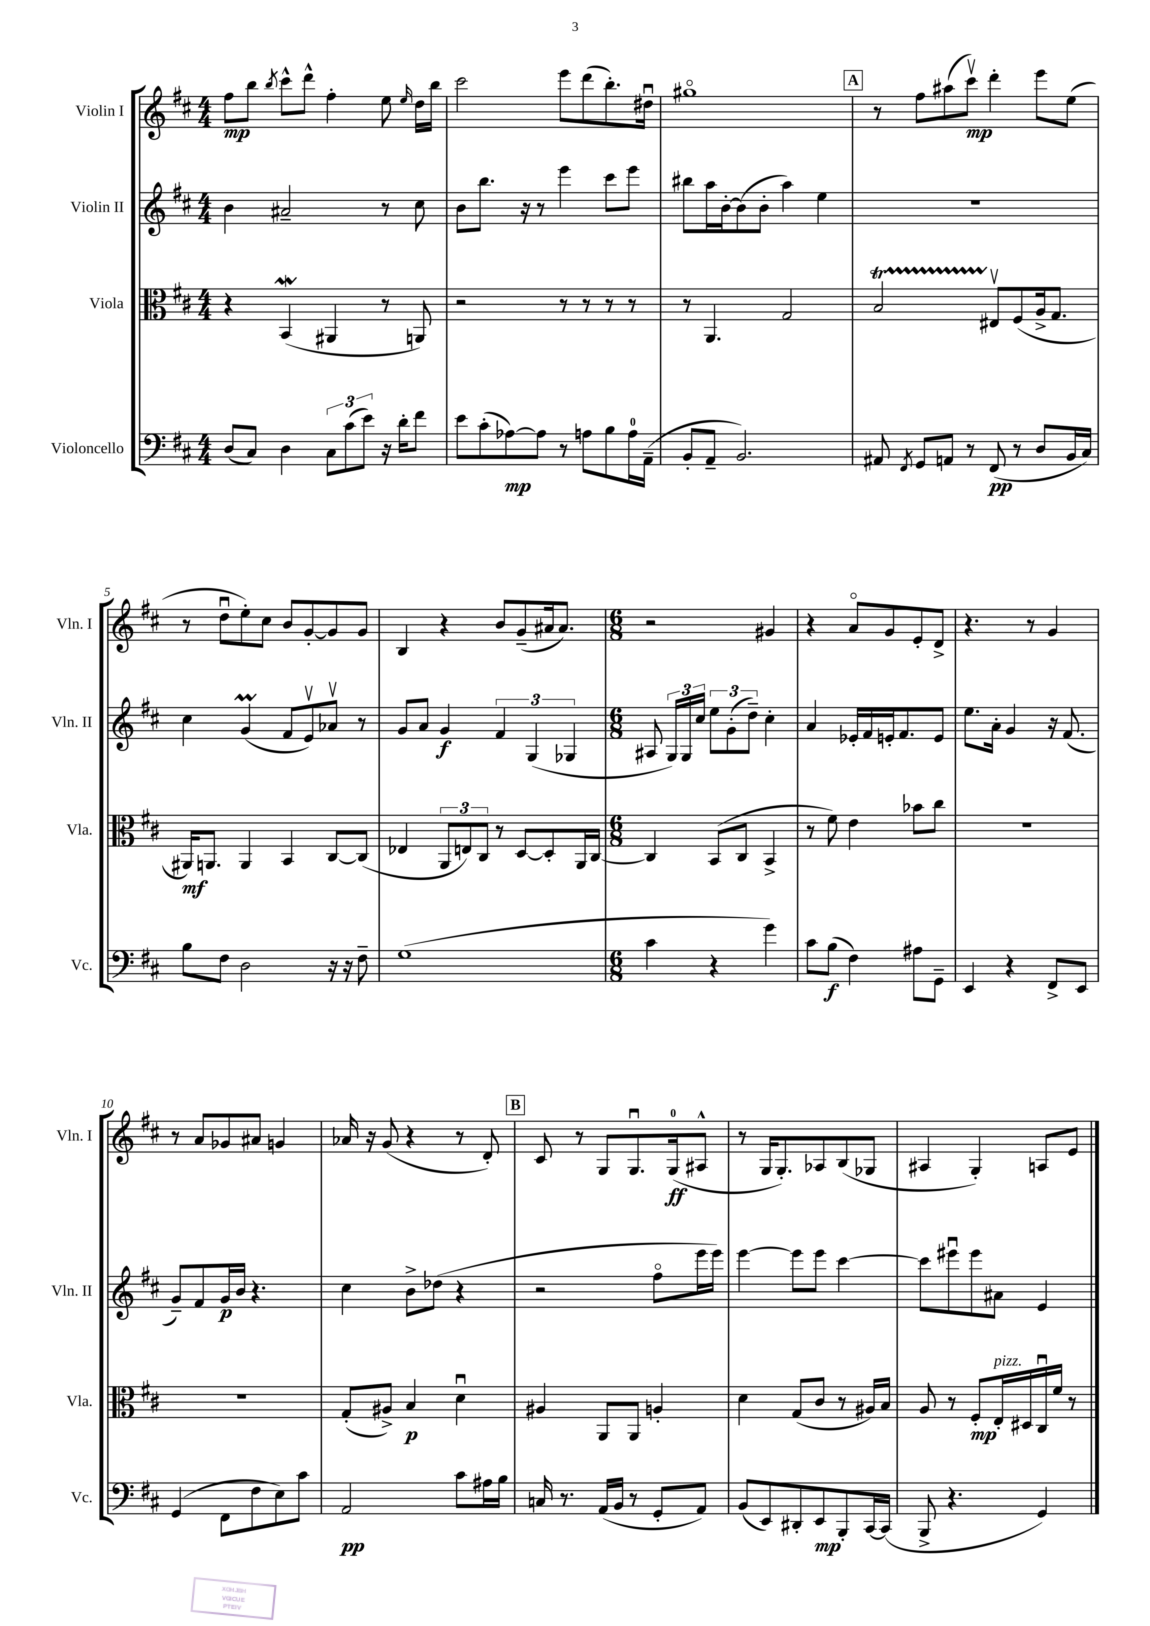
<<
\new StaffGroup <<
\new Staff = "s0" \with { instrumentName = "Violin I" shortInstrumentName = "Vln. I" } {
    \clef treble \key d \major \numericTimeSignature \time 4/4
    \autoBeamOff fis''8[\mp b''8] \acciaccatura { b''8 } cis'''8[-^ d'''8]-^ fis''4-. e''8 \grace { e''16 } d''16[ b''16] |
    cis'''2 e'''8[ d'''8( b''8.-.) dis''16]\downbow |
    gis''1\flageolet |
    \mark \markup { \box "A" } r8 fis''8[ ais''8( cis'''8]\upbow\mp) d'''4-. e'''8[ e''8]( |
    r8 d''8[\downbow e''8-.) cis''8] b'8[ g'8~-. g'8 g'8] |
    b4 r4 b'8[ g'8--( ais'16 ais'8.]) |
    \numericTimeSignature \time 6/8 r2 gis'4 |
    r4 a'8[\flageolet g'8 e'8-. d'8]-> |
    r4. r8 g'4 |
    r8 a'8[ ges'8 ais'8] g'4 |
    aes'16 r16 g'8( r4 r8 d'8-.) |
    \mark \markup { \box "B" } cis'8 r8 g8[ g8.\downbow g16-0\ff( ais8]-^ |
    r8 g16[ g8.-.) aes8 b8( ges8] |
    ais4 g4-.) a8[ e'8] \bar "|." |
}
\new Staff = "s1" \with { instrumentName = "Violin II" shortInstrumentName = "Vln. II" } {
    \clef treble \key d \major \numericTimeSignature \time 4/4
    \autoBeamOff b'4 ais'2-- r8 cis''8 |
    b'8[ b''8.] r16 r8 e'''4 cis'''8[ e'''8] |
    bis''8[ a''16 b'16~-. b'8( b'8]-. a''4) e''4 |
    \mark \markup { \box "A" } R1 |
    cis''4 g'4\prall( fis'8[ e'8\upbow) aes'8]\upbow r8 |
    g'8[ a'8] g'4\f \tuplet 3/2 { fis'4 g4( ges4 } |
    \numericTimeSignature \time 6/8 ais8 \tuplet 3/2 { g16[) g16 cis''16] } \tuplet 3/2 { e''8[ g'8-.( d''8]--) } cis''4-. |
    a'4 ees'16[-. fis'16 e'16-. fis'8. e'8] |
    e''8.[ a'16]-. g'4 r16 fis'8.( |
    g'8[--) fis'8 g'16\p b'16] r4. |
    cis''4 b'8[-> des''8]( r4 |
    \mark \markup { \box "B" } r2 fis''8[\flageolet e'''16 e'''16]) |
    e'''4~ e'''8[ e'''8] cis'''4~ |
    cis'''8[ eis'''8\downbow eis'''8 ais'8] e'4 \bar "|." |
}
\new Staff = "s2" \with { instrumentName = "Viola" shortInstrumentName = "Vla." } {
    \clef alto \key d \major \numericTimeSignature \time 4/4
    \autoBeamOff r4 b,4\mordent( ais,4 r8 a,8) |
    r2 r8 r8 r8 r8 |
    r8 a,4. g2 |
    \mark \markup { \box "A" } b2\startTrillSpan eis8[\upbow\stopTrillSpan fis8( a16-> g8.] |
    ais,16[\mf) a,8.] a,4 b,4 cis8[~ cis8]( |
    ees4 \tuplet 3/2 { a,8[ e8) cis8] } r8 d8[~ d8-. a,16 cis16]~ |
    \numericTimeSignature \time 6/8 cis4 b,8[( cis8] b,4-> |
    r8 fis'8) e'4 bes'8[ cis''8] |
    R2. |
    R2. |
    g8[-.( ais8]->) b4\p d'4\downbow |
    \mark \markup { \box "B" } ais4 a,8[ a,8] a4-. |
    d'4 g8[( cis'8] r8 ais16[) b16] |
    a8 r8 fis8[-.\mp e16-.^\markup { \italic "pizz." } dis16 cis16\downbow fis'16] r8 \bar "|." |
}
\new Staff = "s3" \with { instrumentName = "Violoncello" shortInstrumentName = "Vc." } {
    \clef bass \key d \major \numericTimeSignature \time 4/4
    \autoBeamOff d8[( cis8]) d4 \tuplet 3/2 { cis8[ cis'8( e'8]) } r16 d'16[-. fis'8] |
    e'8[ cis'8-.( aes8~\mp) aes8] r8 a8[ b8 a16-0 a,16]--( |
    b,8[-. a,8]-- b,2.) |
    \mark \markup { \box "A" } ais,8 \acciaccatura { fis,8 } g,8[ a,8] r8 fis,8\pp( r8 d8[ b,16 cis16]) |
    b8[ fis8] d2 r16 r16 fis8-- |
    g1( |
    \numericTimeSignature \time 6/8 cis'4 r4 g'4) |
    cis'8[ b8]\f( fis4) ais8[ g,8]-- |
    e,4 r4 fis,8[-> e,8] |
    g,4( fis,8[ fis8 e8) cis'8] |
    a,2\pp cis'8[ ais16 b16] |
    \mark \markup { \box "B" } c16 r8. a,16[( b,16] r8 g,8[-. a,8]) |
    b,8[( e,8) dis,8-. e,8\mp b,,8-. cis,16~ cis,16]( |
    b,,8-> r4. g,4) \bar "|." |
}
>>
>>
